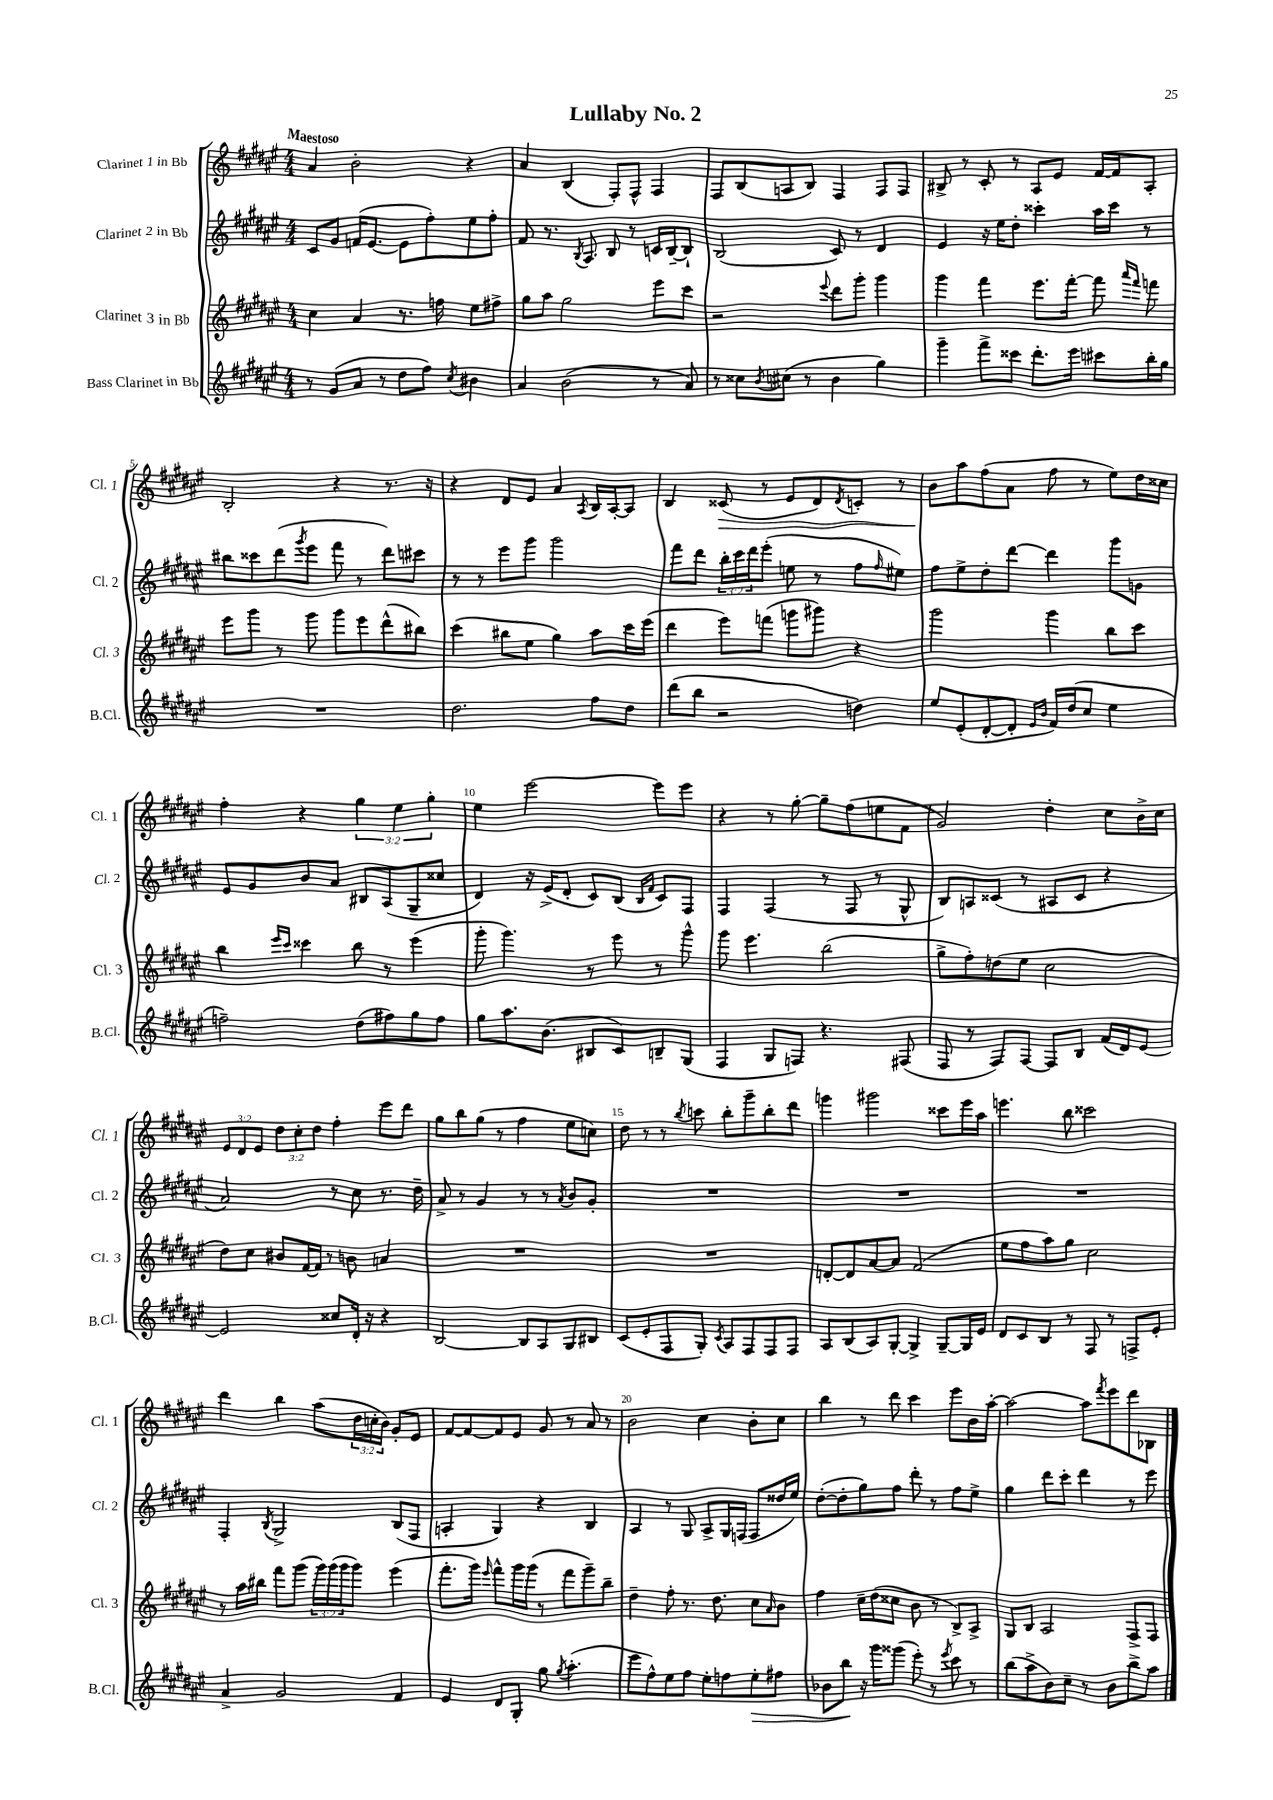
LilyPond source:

\header { title = "Lullaby No. 2" }
<<
\new StaffGroup <<
\new Staff = "s0" \with { instrumentName = "Clarinet 1 in Bb" shortInstrumentName = "Cl. 1" } {
    \clef treble \key fis \major \numericTimeSignature \time 4/4 \override Staff.TupletNumber.text = #tuplet-number::calc-fraction-text \tempo "Maestoso"
    ais'4 b'2-. r4 |
    ais'4 b4( fis8-.) fis8-^ fis4 |
    fis8 b8( a8 b8) fis4 fis8 fis8 |
    bis8-> r8 cis'8-. r8 ais8 eis'8 fis'16~ fis'16 ais8-. |
    b2-. r4 r8. r16 |
    r4 dis'8 eis'8 ais'4 \acciaccatura { ais8 } b16 ais16~-. ais8 |
    b4 cisis'8\>( r8 eis'8 dis'8) \acciaccatura { dis'8 } c'8-. r8 |
    b'8\! ais''8 fis''8( ais'8 fis''8 r8 eis''8) dis''16 cisis''16 |
    fis''4-. r4 \tuplet 3/2 { gis''4 eis''4 gis''4-. } |
    eis''4 eis'''2~ eis'''8 eis'''8 |
    r4 r8 gis''8~-. gis''8-- fis''8( e''8 fis'8 |
    gis'2) dis''4-. cis''8 b'16-> cis''16 |
    \tuplet 3/2 { eis'8 dis'8 eis'8 } \tuplet 3/2 { dis''8 cis''8-. dis''8 } fis''4-. eis'''8 dis'''8 |
    gis''8 b''8 gis''8( r8 fis''4 eis''8 c''8) |
    dis''8 r8 r8 \acciaccatura { b''8 } c'''8 b''8-. gis'''8-- b''8-. dis'''8 |
    g'''4 gis'''2 cisis'''8 eis'''16 ais''16 |
    e'''4. b''8 cisis'''2 |
    dis'''4 b''4 ais''8( \tuplet 3/2 { dis''16 c''16-. b'16) } gis'8-. eis'8 |
    fis'8~ fis'8~ fis'8 eis'8 gis'8 r8 ais'8 r8 |
    b'2 cis''4 b'8-. cis''8 |
    b''4 r8 dis'''8 cis'''4 eis'''8 b'16 ais''16~-. |
    ais''2~ ais''8 \acciaccatura { fis'''8 } eis'''8 dis'''8 bes8 \bar "|." |
}
\new Staff = "s1" \with { instrumentName = "Clarinet 2 in Bb" shortInstrumentName = "Cl. 2" } {
    \clef treble \key fis \major \numericTimeSignature \time 4/4 \override Staff.TupletNumber.text = #tuplet-number::calc-fraction-text
    cis'8 gis'8 f'16( eis'8.~ eis'8 fis''8-.) eis''8 fis''8-. |
    fis'8 r8. \acciaccatura { b8 } ais8. b8 r8 c'16 b16~-- b8-! |
    b2( cis'8) r8 dis'4 |
    eis'4 r16 eis''16 dis''8-. cisis'''4-. ais''16 cisis'''16 r8 |
    bis''8 cisis'''8 dis'''8( \acciaccatura { gis'''8 } eis'''8 fis'''8 r8 dis'''8) cis'''8 |
    r8 r8 eis'''8 gis'''8 gis'''2 |
    fis'''8 dis'''8 \tuplet 3/2 { b''16-. cis'''16 dis'''16 } eis'''8-.( e''8 r8 fis''8 \grace { fis''16 } eis''8) |
    fis''8 eis''8-> dis''8-. dis'''8~ dis'''4 gis'''8 g'8 |
    eis'8 gis'8 b'8 ais'8 bis8 ais8( gis8-- cisis''8 |
    dis'4) r16 eis'16->( dis'8-. cis'8) b8( \grace { b16 fis'16 } cis'8) fis8 |
    fis4 fis4( r8 fis8 r8 gis8-^ |
    b8) a8 cisis'8( r8 ais8 cisis'8 r4 |
    ais'2) r8 cis''8 r8. dis''16-- |
    ais'8-> r8 gis'4 r8 r8 \acciaccatura { ais'8 } b'8 gis'8-. |
    R1 |
    R1 |
    R1 |
    fis4-. \acciaccatura { b8 } gis2-> b8( fis8 |
    a4-. gis4) r4 b4 |
    ais4 r8 gis8 ais8-> gis16 f16( f8 disis''16 eis''16) |
    dis''8~-.( dis''8-. gis''8) fis''8 dis'''8-. r8 fis''8 eis''8-> |
    gis''4 dis'''8 cis'''8-. dis'''4 r8 eis'''8 \bar "|." |
}
\new Staff = "s2" \with { instrumentName = "Clarinet 3 in Bb" shortInstrumentName = "Cl. 3" } {
    \clef treble \key fis \major \numericTimeSignature \time 4/4 \override Staff.TupletNumber.text = #tuplet-number::calc-fraction-text
    cis''4 ais'4 r8. f''16 eis''8 fis''8-> |
    gis''8 ais''8 gis''2 eis'''8 cis'''8 |
    r2 \appoggiatura { eis'''8 } dis'''8 gis'''8-. gis'''4 |
    gis'''4 fis'''4 eis'''8. fis'''16~-. fis'''8 \grace { ais'''16 fis'''16 } f'''8 |
    eis'''8 gis'''8 r8 gis'''8 gis'''8 eis'''8 dis'''8-^( bis''8) |
    cis'''4( bis''8 eis''8 gis''4) ais''8 cis'''16 eis'''16( |
    dis'''4 eis'''8) f'''8( g'''8 gis'''8) r4 |
    gis'''2 gis'''4 b''8 cis'''8 |
    b''4 \grace { eis'''16 cis'''16 } cisis'''4 b''8 r8 eis'''4( |
    gis'''8-. gis'''4.) r8 eis'''8 r8 gis'''8-^ |
    gis'''8 eis'''4. b''2( |
    gis''8-> fis''8-.) d''8( eis''8 cis''2 |
    dis''8) cis''8 bis'8 fis'16~ fis'16 r8 b'8 a'4 |
    R1 |
    R1 |
    d'8~-. d'8 ais'8~ ais'8 fis'2( |
    eis''8 fis''8 ais''8) gis''8 cis''2 |
    r8 ais''16 bis''16 fis'''8 gis'''8( \tuplet 3/2 { gis'''16) gis'''16( gis'''16 } gis'''8) eis'''4( |
    fis'''8.-. gis'''16) \grace { eis'''16 } fis'''8-^ gis'''16 gis'''16( r8 fis'''8 gis'''8--) b''8-- |
    dis''4-- fis''8-. r8. dis''8. cis''8 \grace { ais'16 } b'8 |
    fis''4 cis''16-- dis''16( cisis''8 b'8 r8 b8->) ais8-> |
    gis8 b8 ais2 fis8-> fis8 \bar "|." |
}
\new Staff = "s3" \with { instrumentName = "Bass Clarinet in Bb" shortInstrumentName = "B.Cl." } {
    \clef treble \key fis \major \numericTimeSignature \time 4/4
    r8 gis'8( ais'8 r8 dis''8 fis''8) \acciaccatura { cis''8 } bis'4 |
    ais'4 b'2( r8 ais'8) |
    r8 cisis''8 \acciaccatura { b'8 } cis''8( r8 b'4 gis''4) |
    gis'''4-- fis'''8-> cisis'''8 dis'''8.-. eis'''16 cis'''8 b''16-. gis''16 |
    R1 |
    dis''2. fis''8 dis''8 |
    dis'''8( b''8 r2 d''4) |
    eis''8 eis'8-.( dis'8~-. dis'8-. \grace { eis'16 b'16 } fis'16) dis''16( cis''8 eis''4 |
    f''2--) dis''8( fis''8) gis''8 fis''8 |
    gis''8 ais''8. b'8.( bis8 cis'8) b8-- gis8( |
    fis4 gis8 f8) r4. fis8( |
    fis8 r8 fis8) fis8~ fis8 b8 fis'16( dis'16) eis'8~ |
    eis'2 cisis''8 dis'16-. r16 r4 |
    b2~ b8 ais8 gis8 bis8 |
    cis'8( eis'8-. fis8 gis8-.) \acciaccatura { cis'8 } ais8 fis8 fis8 fis8 |
    ais8 b8( ais8) gis8~-. gis4-> gis8~-- gis16 eis'16 |
    dis'8 cis'8 b8 r8 fis8 r8 f8-> eis'8-. |
    ais'4-> gis'2 fis'4 |
    eis'4 dis'8 gis8-. gis''8 \acciaccatura { gis''8 } ais''4.-.( |
    eis'''8 fis''8-^) eis''8 fis''8 eis''8-. f''8 eis''8-.\> fis''8 |
    bes'8 b''8\! r16 gis'''16 gisis'''8( eis'''8-.) r8 \acciaccatura { eis'''8 } cis'''8 r8 |
    b''8( ais''8-> b'8) cis''8-- r8 b'8 b''8-> ais''8 \bar "|." |
}
>>
>>
\layout { \context { \Score \override BarNumber.break-visibility = ##(#f #t #t) barNumberVisibility = #(every-nth-bar-number-visible 5) } }
